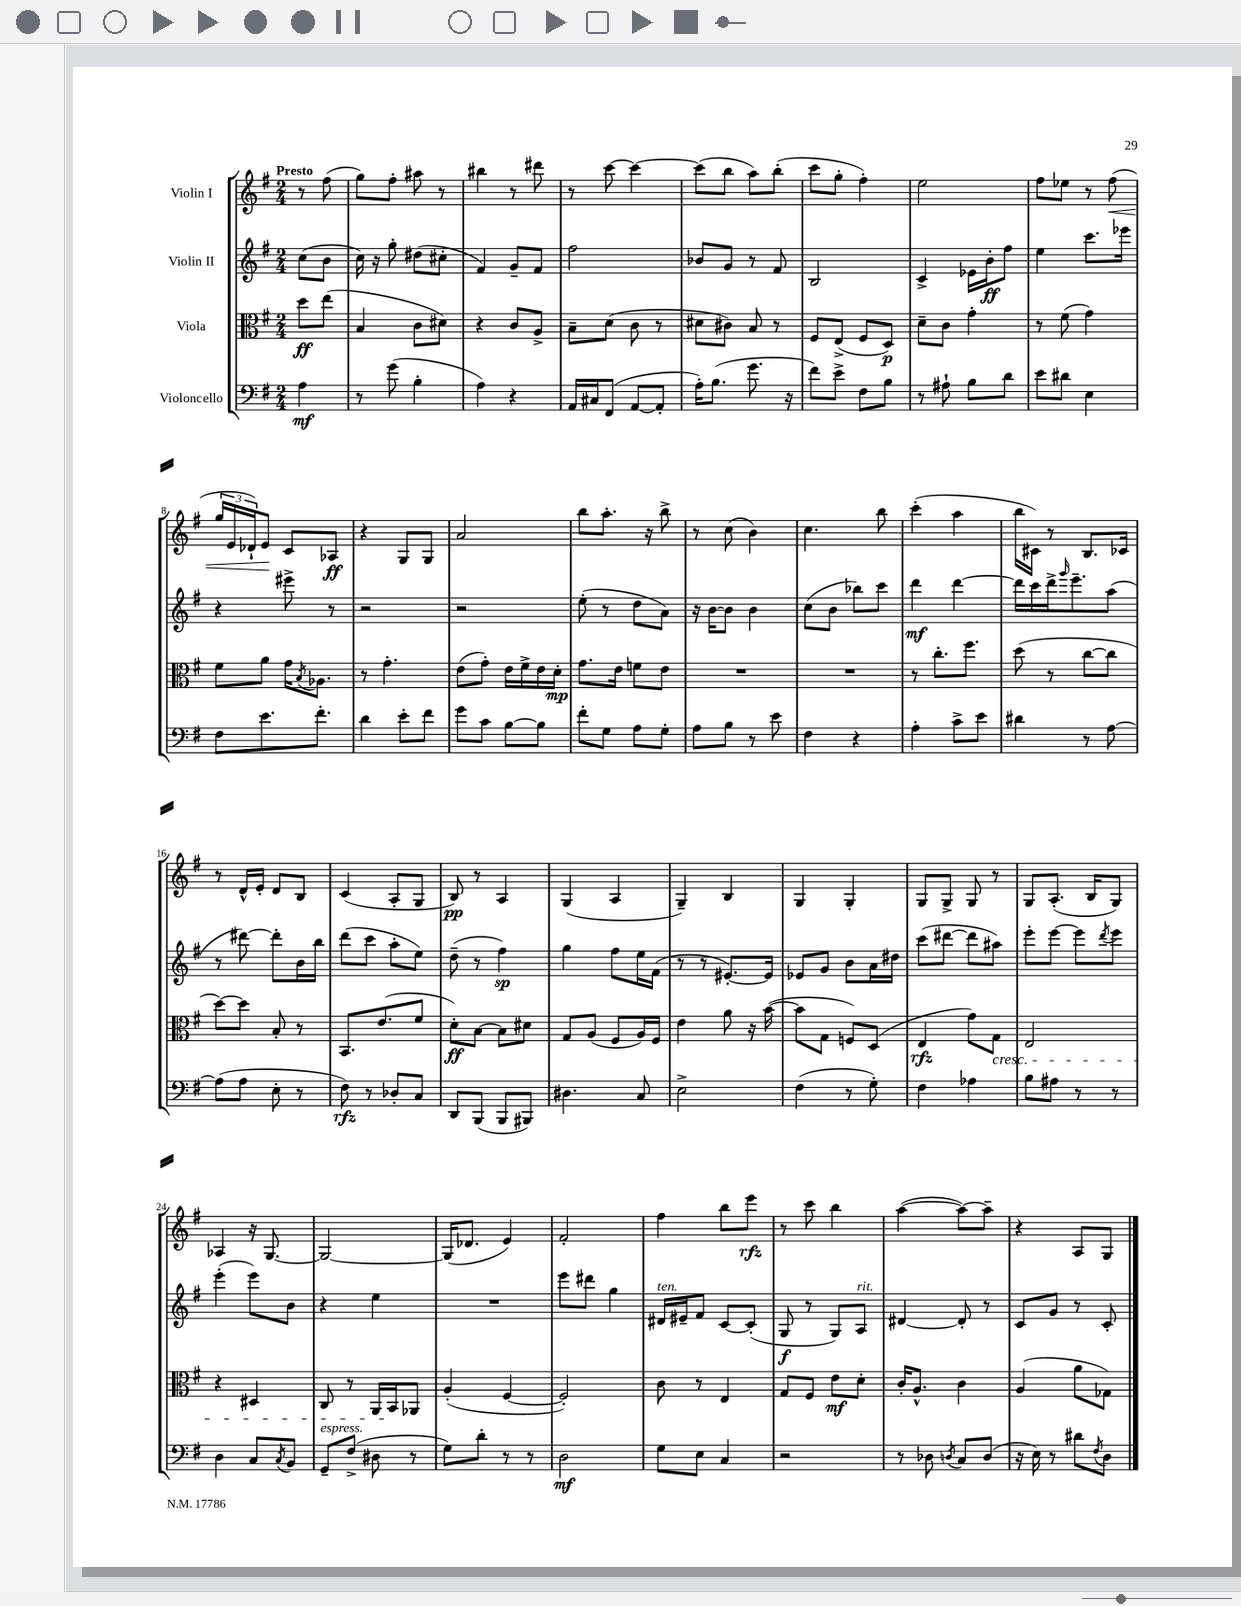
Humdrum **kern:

**kern	**kern	**kern	**kern
*staff4	*staff3	*staff2	*staff1
*clefF4	*clefC3	*clefG2	*clefG2
*k[f#]	*k[f#]	*k[f#]	*k[f#]
*M2/4	*M2/4	*M2/4	*M2/4
4A\	8dd\L	(8cc\L	8r
.	(8ee\J	8b\J	(8ff#\
=	=	=	=
8r	4B/	16cc\)	8gg\L)
.	.	16r	.
(8g\	.	8gg'\	8ff#'\J
4B'\	8c\L	(8dd#\L	8aa#\
.	8d#\J)	8cc#'\J	8r
=	=	=	=
4A\)	4r	4f#/)	4bb#\
4r	8c/L	8g~/L	8r
.	8A^/J	8f#/J	8ddd#\
=	=	=	=
16AA/LL	8B~\L	2ff#\	8r
16C#/J	.	.	.
(8FF#/J	(8d\J	.	[8ccc\
[8AA/L	8c\	.	4ccc\_
8AA'/]J	8r	.	.
=	=	=	=
16A'\LK)	8d#\L	8b-/L	(8ccc\]L
(8.B\J	.	.	.
.	8c#\J)	8g/J	8bb\J
8.g\	8B/	8r	8aa\L)
.	8r	8f#/	(8bb'\J
16r	.	.	.
=	=	=	=
8f#\L)	8F#/L	2B/	8ccc\L
8e^\J	(8E^/J	.	8gg'\J
8F#\L	8F#/L	.	4ff#'\)
8B\J	8D/J)	.	.
=	=	=	=
8r	8d~\L	4c^/	2ee\
8A#`\	8c\J	.	.
8B\L	4g'\	16e-\LL	.
.	.	16b'\J	.
8d\J	.	8ff#\J	.
=	=	=	=
8e\L	8r	4ee\	8ff#\L
8d#\J	(8f#\	.	8ee-\J
4E\	4g\)	8.ccc\L	8r
.	.	.	(8ff#\
.	.	16eee-\Jk	.
=	=	=	=
8F#\L	8f#\L	4r	24gg/LL
.	.	.	24e/
.	.	.	24d-`/J)
8.e\	8a\J	.	8e/J
.	16g\LK	8eee#^\	8c/L
.	8qB/	.	.
8.f#'\J	8.A-\J	.	.
.	.	8r	8A-/J
=	=	=	=
4d\	8r	2r	4r
.	4.g'\	.	.
8e'\L	.	.	8G/L
8f#\J	.	.	8G/J
=	=	=	=
8g\L	(8e\L	2r	2a/
8c\J	8g'\J)	.	.
[8B\L	16e\LL	.	.
.	16f#^\	.	.
8B\]J	16e\	.	.
.	16d'\JJ	.	.
=	=	=	=
8f#'\L	8.g\L	(8ee'\	8bb\L
8G\J	.	8r	8.aa'\J
.	16e\Jk	.	.
8A\L	8f\L	8dd\L	.
.	.	.	16r
8G'\J	8e\J	8a\J)	8bb^\
=	=	=	=
8A\L	2r	16r	8r
.	.	[16b\LK	.
8B\J	.	8b\]J	(8cc\
8r	.	4b\	4b\)
8e\	.	.	.
=	=	=	=
4F#\	2r	(8cc\L	4.cc\
.	.	8b\J	.
4r	.	8bb-\L)	.
.	.	8ccc\J	8bb\
=	=	=	=
4A'\	8r	4ddd\	(4ccc'\
.	8.cc'\L	.	.
8c^\L	.	[4ddd\	4aa\
.	8.ff#\J	.	.
8e\J	.	.	.
=	=	=	=
4d#\	(8dd\	16ddd\]LL	16bb\LL
.	.	16ccc\	16c#\JJ)
.	8r	16ddd^\J	8r
.	.	16qqggg/	.
.	.	8.eee~\	.
8r	[8cc\L	.	8.B/L
[8A\	8cc\]J	(8aa\J	.
.	.	.	16c-/Jk
=	=	=	=
(8A\]L	[8dd\L)	8r	8r
8A\J	8dd\]J	[8ddd#\)	16d^^/LL
.	.	.	16e'/JJ
8E'\	8B'/	8ddd#'\]L	8d/L
8r	8r	16b\L	8B/J
.	.	16bb\JJ	.
=	=	=	=
8F#\)	8.BB/L	(8ddd\L	(4c/
8r	.	8ccc\J	.
.	(8.e/	.	.
8D-'/L	.	8aa'\L	8A'/L
8C/J	8f#/J	8ee\J)	8G/J
=	=	=	=
8DD/L	8d'\L)	(8dd~\	8B/)
(8BBB/J	[8B\J	8r	8r
8BBB/L	8B\]L	4ff#\)	4A/
8BBB#/J)	8d#\J	.	.
=	=	=	=
4.D#\	8G/L	4gg\	(4G/
.	(8A/J	.	.
.	8F#/L	8ff#\L	4A/
8C/	16A/L)	16ee\L	.
.	16F#/JJ	(16f#\JJ	.
=	=	=	=
2E^\	4e\	8r	4G~/)
.	.	8r	.
.	8a\	[8.e#'/L)	4B/
.	16r	.	.
.	([16b\	16e#/]Jk	.
=	=	=	=
(4F#\	8b\]L	8e-/L	4G/
.	8G\J	8g/J	.
8r	8F/L)	8b\L	4G'/
8G'\)	(8D/J	16a\L	.
.	.	16dd#\JJ	.
=	=	=	=
4F#\	4E/	(8ccc\L	8G/L
.	.	[8ddd#\J	8G^/J
4A-\	8g\L)	8ddd#\]L	8G/
.	8G\J	8aa#\J)	8r
=	=	=	=
8B\L	2E/	8eee'\L	8G/L
8A#\J	.	[8eee\J	(8.A'/J
8r	.	8eee\]L	.
.	.	.	16B/LK
.	.	8qddd/	.
8r	.	8eee\J	8G/J)
=	=	=	=
4D\	4r	(4eee'\	4A-/
8C/L	4D#/	8eee\L)	16r
.	.	.	[8.G/
8qC/	.	.	.
8BB/J	.	8b\J	.
=	=	=	=
8GG~/L	8C/	4r	2G/_
(8F#^/J	8r	.	.
8D#\	16AA/LL	4ee\	.
.	16BB/J	.	.
8r	8AA-/J	.	.
=	=	=	=
8G\L)	(4A'/	2r	(16G/]LK
.	.	.	8.d-/J
8d'\J	.	.	.
8r	[4F#/	.	4e/)
8r	.	.	.
=	=	=	=
2D\	2F#'/])	8eee\L	2f#'/
.	.	8ddd#\J	.
.	.	4gg\	.
=	=	=	=
8G\L	8c\	16d#/LL	4ff#\
.	.	16e#~/J	.
8E\J	8r	8f#/J	.
4C/	4E/	[8c/L	8bb\L
.	.	(8c'/]J	8eee\J
=	=	=	=
2r	8G/L	8G/	8r
.	8F#/J	8r	8ccc\
.	8e\L	8G/L)	4bb\
.	8d'\J	8A/J	.
=	=	=	=
8r	16c'/LK	[4d#/	([4aa\
.	8.A^^/J	.	.
8D-\	.	.	.
8qD/	.	.	.
8C/L	4c\	8d#'/]	8aa\_L)
(8D/J	.	8r	8aa~\]J
=	=	=	=
16r	(4A/	8c/L	4r
16E\)	.	.	.
8r	.	8g/J	.
8d#\L	8a\L	8r	8A/L
8qF#/	.	.	.
8D\J	8G-\J)	8c'/	8G/J
==	==	==	==
*-	*-	*-	*-
